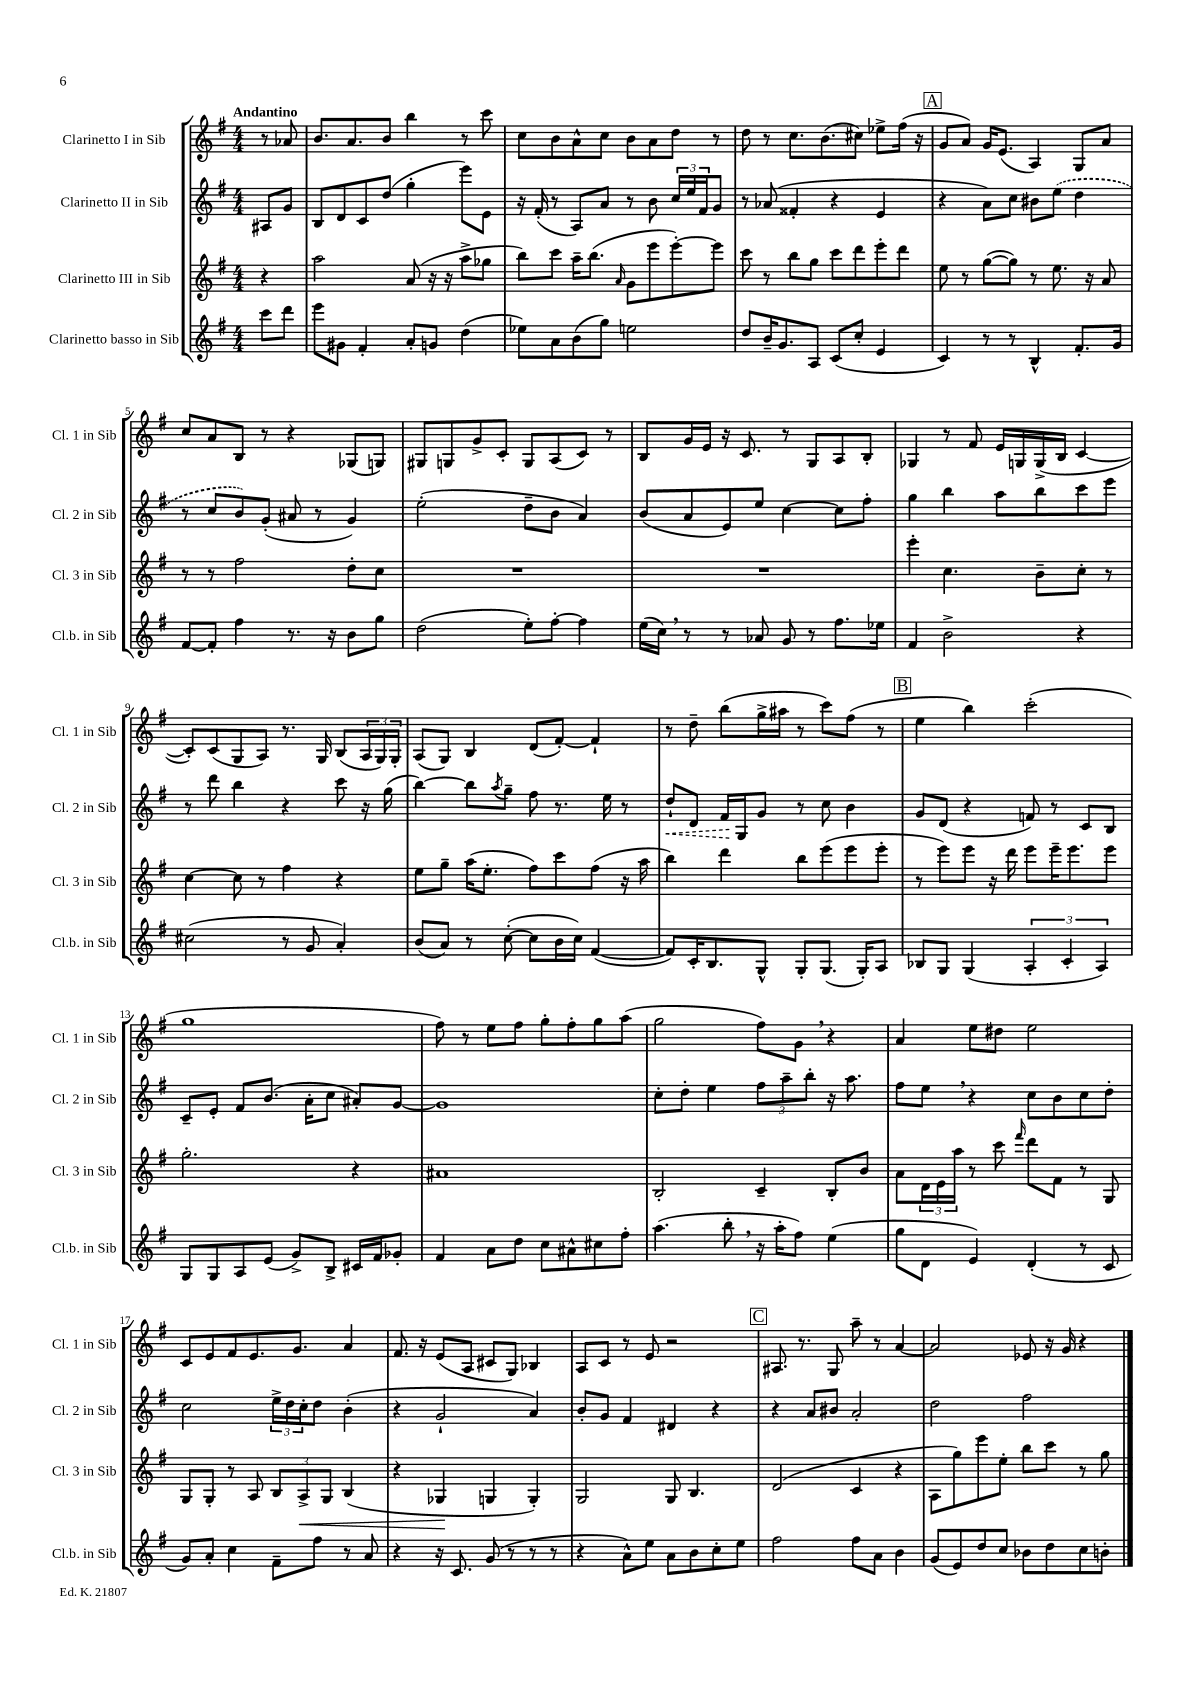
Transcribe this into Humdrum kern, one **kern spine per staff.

**kern	**kern	**dynam	**kern	**dynam	**kern
*part4	*part3	*part3	*part2	*part2	*part1
*staff4	*staff3	*staff3	*staff2	*staff2	*staff1
*I"Clarinetto basso in Sib	*I"Clarinetto III in Sib	*	*I"Clarinetto II in Sib	*	*I"Clarinetto I in Sib
*I'Cl.b. in Sib	*I'Cl. 3 in Sib	*	*I'Cl. 2 in Sib	*	*I'Cl. 1 in Sib
*clefG2	*clefG2	*	*clefG2	*	*clefG2
*k[f#]	*k[f#]	*	*k[f#]	*	*k[f#]
*M4/4	*M4/4	*	*M4/4	*	*M4/4
=	=	=	=	=	=
!	!	!	!	!	!LO:TX:a:B:t=Andantino
8ccc\L	4r	.	8A#X/L	.	8r
8ddd\J	.	.	8g/J	.	8a-X/
=1	=1	=1	=1	=1	=1
8eee\L	2aa\	.	8B/L	.	8.b/L
8g#X\J	.	.	8d/	.	.
.	.	.	.	.	8.a/
4f#'/	.	.	8c/	.	.
.	.	.	(8dd/J	.	8b/J
8a'/L	(8a/	.	4gg'\	.	4bb\
8gn/J	16r	.	.	.	.
.	16r	.	.	.	.
(4dd\	8aa^\L	.	8eee\L)	.	8r
.	8gg-X\J	.	8e\J	.	8ccc\
=2	=2	=2	=2	=2	=2
8ee-X\L)	8bb\L)	.	16r	.	8cc\L
.	.	.	(16f#'/	.	.
8a\	8ccc\J	.	8r	.	8b\
(8b\	16aa~\KL	.	8A/L)	.	8a^^\
.	(8.bb\J	.	.	.	.
8gg\J)	.	.	8a/J	.	8cc\J
.	16qqa/	.	.	.	.
2een\	8g\L	.	8r	.	8b\L
.	8eee\	.	8b\	.	8a\
.	[8eee'\)	.	24cc/LL	.	8dd\J
.	.	.	24ee/	.	.
.	.	.	24f#/J	.	.
.	8eee\J]	.	8g/J	.	8r
=3	=3	=3	=3	=3	=3
8dd/L	8ccc\	.	8r	.	8dd\
16b~/K	8r	.	(8a-X/	.	8r
8.g/	.	.	.	.	.
.	8bb\L	.	4f##X'/	.	8.cc\L
8A/J	8gg\J	.	.	.	.
.	.	.	.	.	(8.b\
(8c/L	8ccc\L	.	4r	.	.
8cc'/J	8ddd\	.	.	.	8cc#X\J)
4e/	8eee'\	.	4e/	.	8ee-X^\L
.	8ddd\J	.	.	.	(16ff#\Jk
.	.	.	.	.	16r
!!LO:REH:place=s1:t=A
=4	=4	=4	=4	=4	=4
4c/)	8ee\	.	4r	.	8g/L
.	8r	.	.	.	8a/J)
8r	([8gg\L	.	8a\L)	.	16g/KL
.	.	.	.	.	(8.e/J
8r	8gg\J])	.	8cc\J	.	.
4B^^/	8r	.	8b#X\L	.	4A/)
.	8.ee\	.	(8ee\J	.	.
8.f#'/L	.	.	4dd\	.	8G/L
.	16r	.	.	.	.
.	8a/	.	.	.	8a/J
16g/Jk	.	.	.	.	.
!!LO:LB:g=z
=5	=5	=5	=5	=5	=5
[8f#/L	8r	.	8r	.	8cc/L
8f#'/J]	8r	.	8cc/L	.	8a/
4ff#\	2ff#\	.	8b/)	.	8B/J
.	.	.	(8g'/J	.	8r
8.r	.	.	8a#X/	.	4r
.	.	.	8r	.	.
16r	.	.	.	.	.
8b\L	8dd'\L	.	4g/)	.	(8G-X/L
8gg\J	8cc\J	.	.	.	8Gn/J)
=6	=6	=6	=6	=6	=6
(2dd\	1r	.	(2ee'\	.	8G#X/L
.	.	.	.	.	8Gn/
.	.	.	.	.	8g^/
.	.	.	.	.	8c'/J
8ee'\L)	.	.	8dd~\L	.	8G/L
[8ff#'\J	.	.	8b\J	.	(8A/
4ff#\]	.	.	4a/)	.	8c/J)
.	.	.	.	.	8r
=7	=7	=7	=7	=7	=7
(16ee\LL	1r	.	(8b/L	.	8B/L
16cc,\JJ)	.	.	.	.	.
8r	.	.	8a/	.	16g/L
.	.	.	.	.	16e/JJ
8r	.	.	8e/)	.	16r
.	.	.	.	.	8.c/
8a-X/	.	.	8ee/J	.	.
8g/	.	.	[4cc\	.	8r
8r	.	.	.	.	8G/L
8.ff#\L	.	.	8cc\L]	.	8A/
.	.	.	8ff#'\J	.	8B'/J
16ee-X\Jk	.	.	.	.	.
=8	=8	=8	=8	=8	=8
4f#/	4eee'\	.	4gg\	.	4G-X/
2b^\	4.cc\	.	4bb\	.	8r
.	.	.	.	.	8f#/
.	.	.	8aa\L	.	16e/LL
.	.	.	.	.	16Gn/
.	8b~\L	.	8bb\	.	(16G^/
.	.	.	.	.	16B/JJ
4r	8cc'\J	.	8ccc\	.	[4c/
.	8r	.	8eee\J	.	.
!!LO:LB:g=z
=9	=9	=9	=9	=9	=9
(2cc#X\	[4cc\	.	8r	.	8c'/L])
.	.	.	8ddd\	.	(8c/
.	8cc\]	.	4bb\	.	8G/
.	8r	.	.	.	8A/J)
8r	4ff#\	.	4r	.	8.r
8g/	.	.	.	.	.
.	.	.	.	.	16G/
4a'/)	4r	.	8ccc\	.	(8B/L
.	.	.	16r	.	24A/L
.	.	.	.	.	24G/)
.	.	.	(16gg\	.	.
.	.	.	.	.	24G'/JJ
=10	=10	=10	=10	=10	=10
(8b/L	8ee\L	.	[4bb\)	.	(8A/L
8a/J)	8gg~\J	.	.	.	8G/J)
8r	(16aa\KL	.	8bb\L]	.	4B/
.	8.ee'\J	.	.	.	.
.	.	.	8qaa/	.	.
([8cc'\	.	.	8gg~\J	.	.
8cc\L]	8ff#\L)	.	8ff#\	.	(8d/L
16b\L	8ccc\	.	8.r	.	[8f#'/J)
16cc\JJ)	.	.	.	.	.
([4f#/	(8ff#\J	.	.	.	4f#`/]
.	.	.	16ee\	.	.
.	16r	.	8r	.	.
.	16aa\	.	.	.	.
=11	=11	=11	=11	=11	=11
!	!	!	!	!LO:HP:b	!
8f#/L])	4bb\)	.	8dd`/L	<	8r
16c'/K	.	.	8d/J	.	8dd~\
8.B/	.	.	.	.	.
.	4ddd\	.	16f#/LL	.	(8bb\L
.	.	.	16G/J	[	.
8G^^/J	.	.	8g/J	.	16gg^\L
.	.	.	.	.	16aa#X\JJ
8G'/L	8bb\L	.	8r	.	8r
(8.G/J	(8eee\	.	8cc\	.	8ccc\L)
.	8eee\	.	4b\	.	(8ff#\J
16G'/KL)	.	.	.	.	.
8A/J	8eee'\J	.	.	.	8r
!!LO:REH:place=s1:t=B
=12	=12	=12	=12	=12	=12
8B-X/L	8r	.	8g/L	.	4ee\
8G/J	8eee\L)	.	(8d/J	.	.
(4G/	8eee\J	.	4r	.	4bb\)
.	16r	.	.	.	.
.	16ddd\	.	.	.	.
6A'/	8eee\L	.	8fn/)	.	(2ccc'\
.	16eee~\K	.	8r	.	.
6c'/	.	.	.	.	.
.	8.eee\	.	.	.	.
.	.	.	8c/L	.	.
6A/)	.	.	.	.	.
.	8eee\J	.	8B/J	.	.
!!LO:LB:g=z
=13	=13	=13	=13	=13	=13
8G/L	2.gg'\	.	8c~/L	.	1gg
8G/	.	.	8e'/J	.	.
8A/	.	.	8f#/L	.	.
(8e/J	.	.	(8.b/J	.	.
8g^/L)	.	.	.	.	.
.	.	.	16a'\KL	.	.
8B^/J	.	.	8cc\J	.	.
16c#X/LL	4r	.	8a#X'/L)	.	.
16f#/J	.	.	.	.	.
8g-X'/J	.	.	[8g/J	.	.
=14	=14	=14	=14	=14	=14
4f#/	1a#X	.	1g]	.	8ff#\)
.	.	.	.	.	8r
8a\L	.	.	.	.	8ee\L
8dd\J	.	.	.	.	8ff#\J
8cc\L	.	.	.	.	8gg'\L
8a#X^^\	.	.	.	.	8ff#'\
8cc#X\	.	.	.	.	8gg\
8ff#'\J	.	.	.	.	(8aa\J
=15	=15	=15	=15	=15	=15
(4.aa\	2B'/	.	8cc'\L	.	2gg\
.	.	.	8dd'\J	.	.
.	.	.	4ee\	.	.
8bb',\	.	.	.	.	.
16r	4c~/	.	12ff#\L	.	8ff#\L)
16aa'\KL	.	.	.	.	.
.	.	.	12aa~\	.	.
8ff#\J)	.	.	.	.	8g,\J
.	.	.	12bb'\J	.	.
(4ee\	8B'/L	.	16r	.	4r
.	.	.	8.aa\	.	.
.	8b/J	.	.	.	.
=16	=16	=16	=16	=16	=16
8gg\L	8a\L	.	8ff#\L	.	4a/
8d\J	24d\L	.	8ee,\J	.	.
.	24e\	.	.	.	.
.	24aa\JJ	.	.	.	.
4e/)	8r	.	4r	.	8ee\L
.	8ccc\	.	.	.	8dd#X\J
.	16qqfff#/	.	.	.	.
(4d'/	8ddd\L	.	8cc\L	.	2ee\
.	8f#\J	.	8b\	.	.
8r	8r	.	8cc\	.	.
8c/	8G/	.	8dd'\J	.	.
!!LO:LB:g=z
=17	=17	=17	=17	=17	=17
8g/L)	8G/L	.	2cc\	.	8c/L
8a'/J	8G'/J	.	.	.	8e/
4cc\	8r	.	.	.	8f#/
.	8A/	.	.	.	8.e/
8f#~\L	12B/L	.	24ee^\LL	.	.
.	.	.	24dd\	.	.
.	.	.	.	.	8.g/J
!	!	!LO:HP:b	!	!	!
.	12A^/	<	24cc'\J	.	.
8ff#\J	.	.	8dd\J	.	.
.	12G/J	.	.	.	.
8r	(4B/	.	(4b'\	.	4a/
8a/	.	.	.	.	.
=18	=18	=18	=18	=18	=18
4r	4r	.	4r	.	8.f#/
.	.	.	.	.	16r
16r	4G-X/	.	2g`/	.	(8e/L
8.c/	.	.	.	.	.
.	.	.	.	.	8A/J
(8g/	4Gn/	[	.	.	8c#X/L
8r	.	.	.	.	8G/J)
8r	4G'/)	.	4a/)	.	4B-X/
8r	.	.	.	.	.
=19	=19	=19	=19	=19	=19
4r	2G/	.	8b'/L	.	8A/L
.	.	.	8g/J	.	8c/J
8a^^\L)	.	.	4f#/	.	8r
8ee\J	.	.	.	.	8e/
8a\L	8G/	.	4d#X/	.	2r
8b\	4.B/	.	.	.	.
8cc'\	.	.	4r	.	.
8ee\J	.	.	.	.	.
!!LO:REH:place=s1:t=C
=20	=20	=20	=20	=20	=20
2ff#\	(2d/	.	4r	.	8.A#X/
.	.	.	.	.	8.r
.	.	.	8a/L	.	.
.	.	.	8b#X/J	.	8G/
8ff#\L	4c/	.	2a'/	.	8aa~\
8a\J	.	.	.	.	8r
4b\	4r	.	.	.	[4a/
=21	=21	=21	=21	=21	=21
(8g/L	8A\L	.	2dd\	.	2a/]
8e/)	8gg\)	.	.	.	.
8dd/	8eee\	.	.	.	.
8cc/J	8ee'\J	.	.	.	.
8b-X\L	8bb\L	.	2ff#\	.	8e-X/
8dd\	8ccc\J	.	.	.	16r
.	.	.	.	.	16g/
8cc\	8r	.	.	.	4r
8bn'\J	8gg\	.	.	.	.
==	==	==	==	==	==
*-	*-	*-	*-	*-	*-
